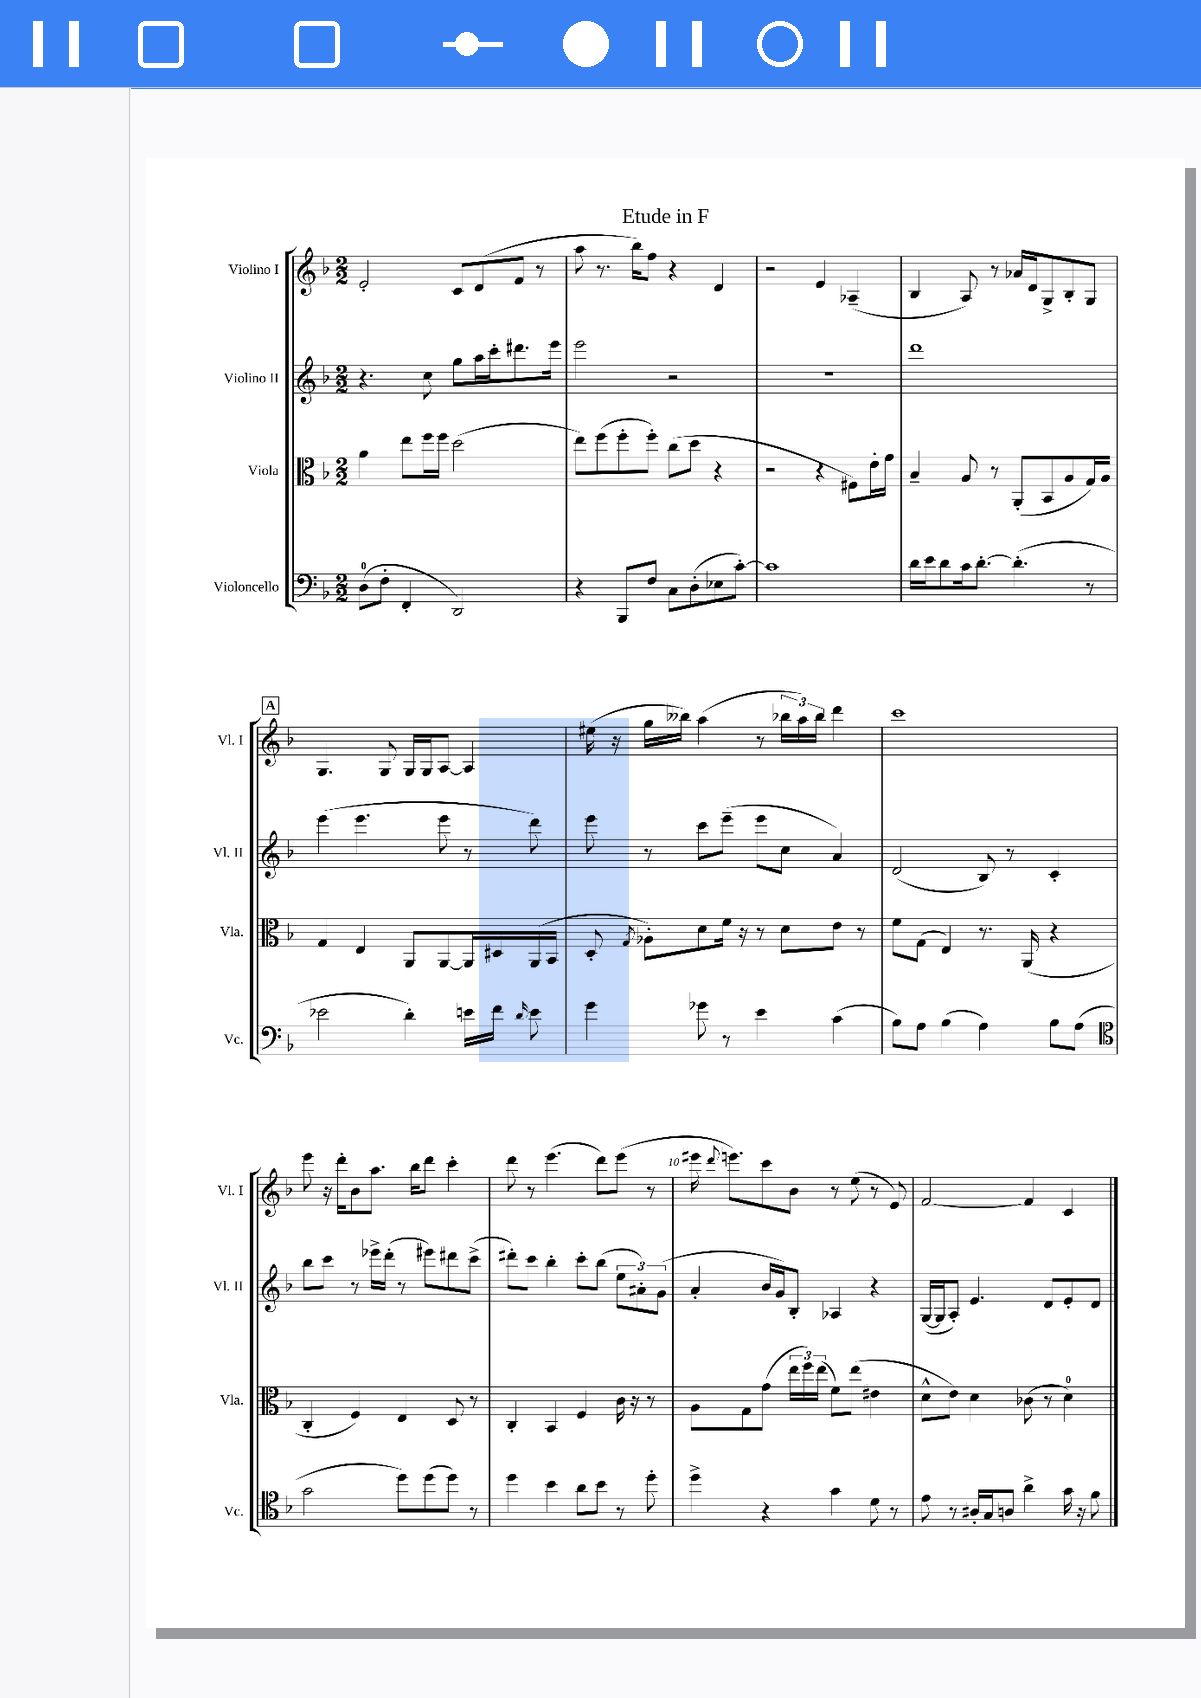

**kern	**kern	**kern	**kern
*staff4	*staff3	*staff2	*staff1
*clefF4	*clefC3	*clefG2	*clefG2
*k[b-]	*k[b-]	*k[b-]	*k[b-]
*M2/2	*M2/2	*M2/2	*M2/2
(8D\L	4a\	4.r	2e'/
8F'\J	.	.	.
4FF'/	8ee\L	.	.
.	16ff\L	8cc\	.
.	16ff\JJ	.	.
2DD/)	(2dd\	8gg\L	8c/L
.	.	16aa\L	(8d/
.	.	16ccc'\J	.
.	.	8.ddd#\	8f/J
.	.	.	8r
.	.	16eee\Jk	.
=	=	=	=
4r	8ee\L)	2eee\	8aa\
.	(8ff\	.	8.r
8BBB-/L	8ff'\	.	.
.	.	.	16bb-\LK)
8F/J	8ff'\J)	.	8ff\J
8C\L	(8cc\L	2r	4r
(8D'\	8dd\J	.	.
8E-\	4r	.	4d/
[8c'\J)	.	.	.
=	=	=	=
1c]	2r	1r	2r
.	4r	.	4e/
.	8F#\L)	.	(4A-~/
.	16e'\L	.	.
.	16g\JJ	.	.
=	=	=	=
16d\LL	4B-~/	1ddd	4B-/
16e\J	.	.	.
8d\	.	.	.
16c\k	8A/	.	8A/)
[8.d'\J	.	.	.
.	8r	.	8r
(4.d'\]	(8AA'/L	.	16a-/LL
.	.	.	16d/J
.	8BB-/	.	8G^/
.	8A/	.	8B-'/
8r	16G/L)	.	8G/J
.	16A/JJ	.	.
=	=	=	=
2e-\	4G/	(4eee\	4.G/
.	4E/	4.eee\	.
.	.	.	8G/
4d'\)	8AA/L	.	16G/LL
.	.	.	16G/J
.	[8AA/	8eee\	[8A/J
16e\LL	16AA/]L	8r	4A/]
16f\JJ	16D#/	.	.
16qqd/	.	.	.
8e\	(16AA/	8ddd\)	.
.	16BB-/JJ	.	.
=	=	=	=
4g\	8D'/	8eee\	(16ee#\
.	.	.	16r
.	8qG/	.	.
.	8A-'\L)	8r	16gg\LL
.	.	.	16bb--\JJ)
8g-\	8d\	8ccc\L	(4aa\
8r	16f\Jk	(8eee~\J	.
.	16r	.	.
4e\	8r	8eee\L	8r
.	8d\L	8cc\J	24bb-\LL
.	.	.	24aa\)
.	.	.	24bb-\JJ
(4c\	8e\J	4a/)	4ddd\
.	8r	.	.
=	=	=	=
8B-\L)	8f\L	(2d/	1ccc
8A\J	(8G\J	.	.
(4B-\	4E/)	.	.
4A\)	8.r	8B-/)	.
.	.	8r	.
.	(16AA/	.	.
8B-\L	4r	4c'/	.
(8A\J	.	.	.
=	=	=	=
*clefC4	*	*	*
2g\	4C'/	8bb-\L	8eee\
.	.	8ccc\J	16r
.	.	.	16ddd'\LK
.	4F/)	8r	8b-\
.	.	16eee-^\LL	8.aa\J
.	.	(16ddd'\JJ	.
8dd\L)	4E/	8r	.
.	.	.	16bb-\LK
(8dd\	.	8eee#\L)	8ddd\J
8dd\J)	8D/	8ddd#\	4ccc'\
8r	8r	(8ccc^\J	.
=	=	=	=
4dd\	4C'/	8ddd#'\L)	8ddd\
.	.	8ccc\J	8r
4b-\	4BB-/	4bb-'\	(4.eee\
8a\L	4F/	8ccc'\L	.
8b-\J	.	(8bb-\J	8ddd\L)
8r	16c\	12ee\L	(8eee\J
.	16r	.	.
.	.	12a#'\)	.
8dd'\	8r	.	8r
.	.	(12g\J	.
=	=	=	=
4dd^\	8A\L	4a'/	16eee#\
.	.	.	8qqddd/
.	.	.	8.eee\L)
.	8G\	.	.
4r	(8g\J	16b-/LL	8ccc\
.	.	16g/J)	.
.	24ee\LL	8B-'/J	8b-\J
.	24ff\)	.	.
.	(24ee\JJ	.	.
4g\	8f\L)	4A-/	8r
.	(8ee\J	.	(8ee\
8d\	4e#\	4r	8r
8r	.	.	8e/)
=	=	=	=
8e\	8d^^\L	([16G/LL	[2f/
.	.	16G/]J	.
8r	8e\J)	8A'/J)	.
16A#'/LL	4d\	4.e/	.
16G/J	.	.	.
8A/J	.	.	.
4a^\	(8c-\	.	4f/]
.	8r	8d/L	.
16g\	4d\)	8e'/	4c/
16r	.	.	.
8f\	.	8d/J	.
==	==	==	==
*-	*-	*-	*-
